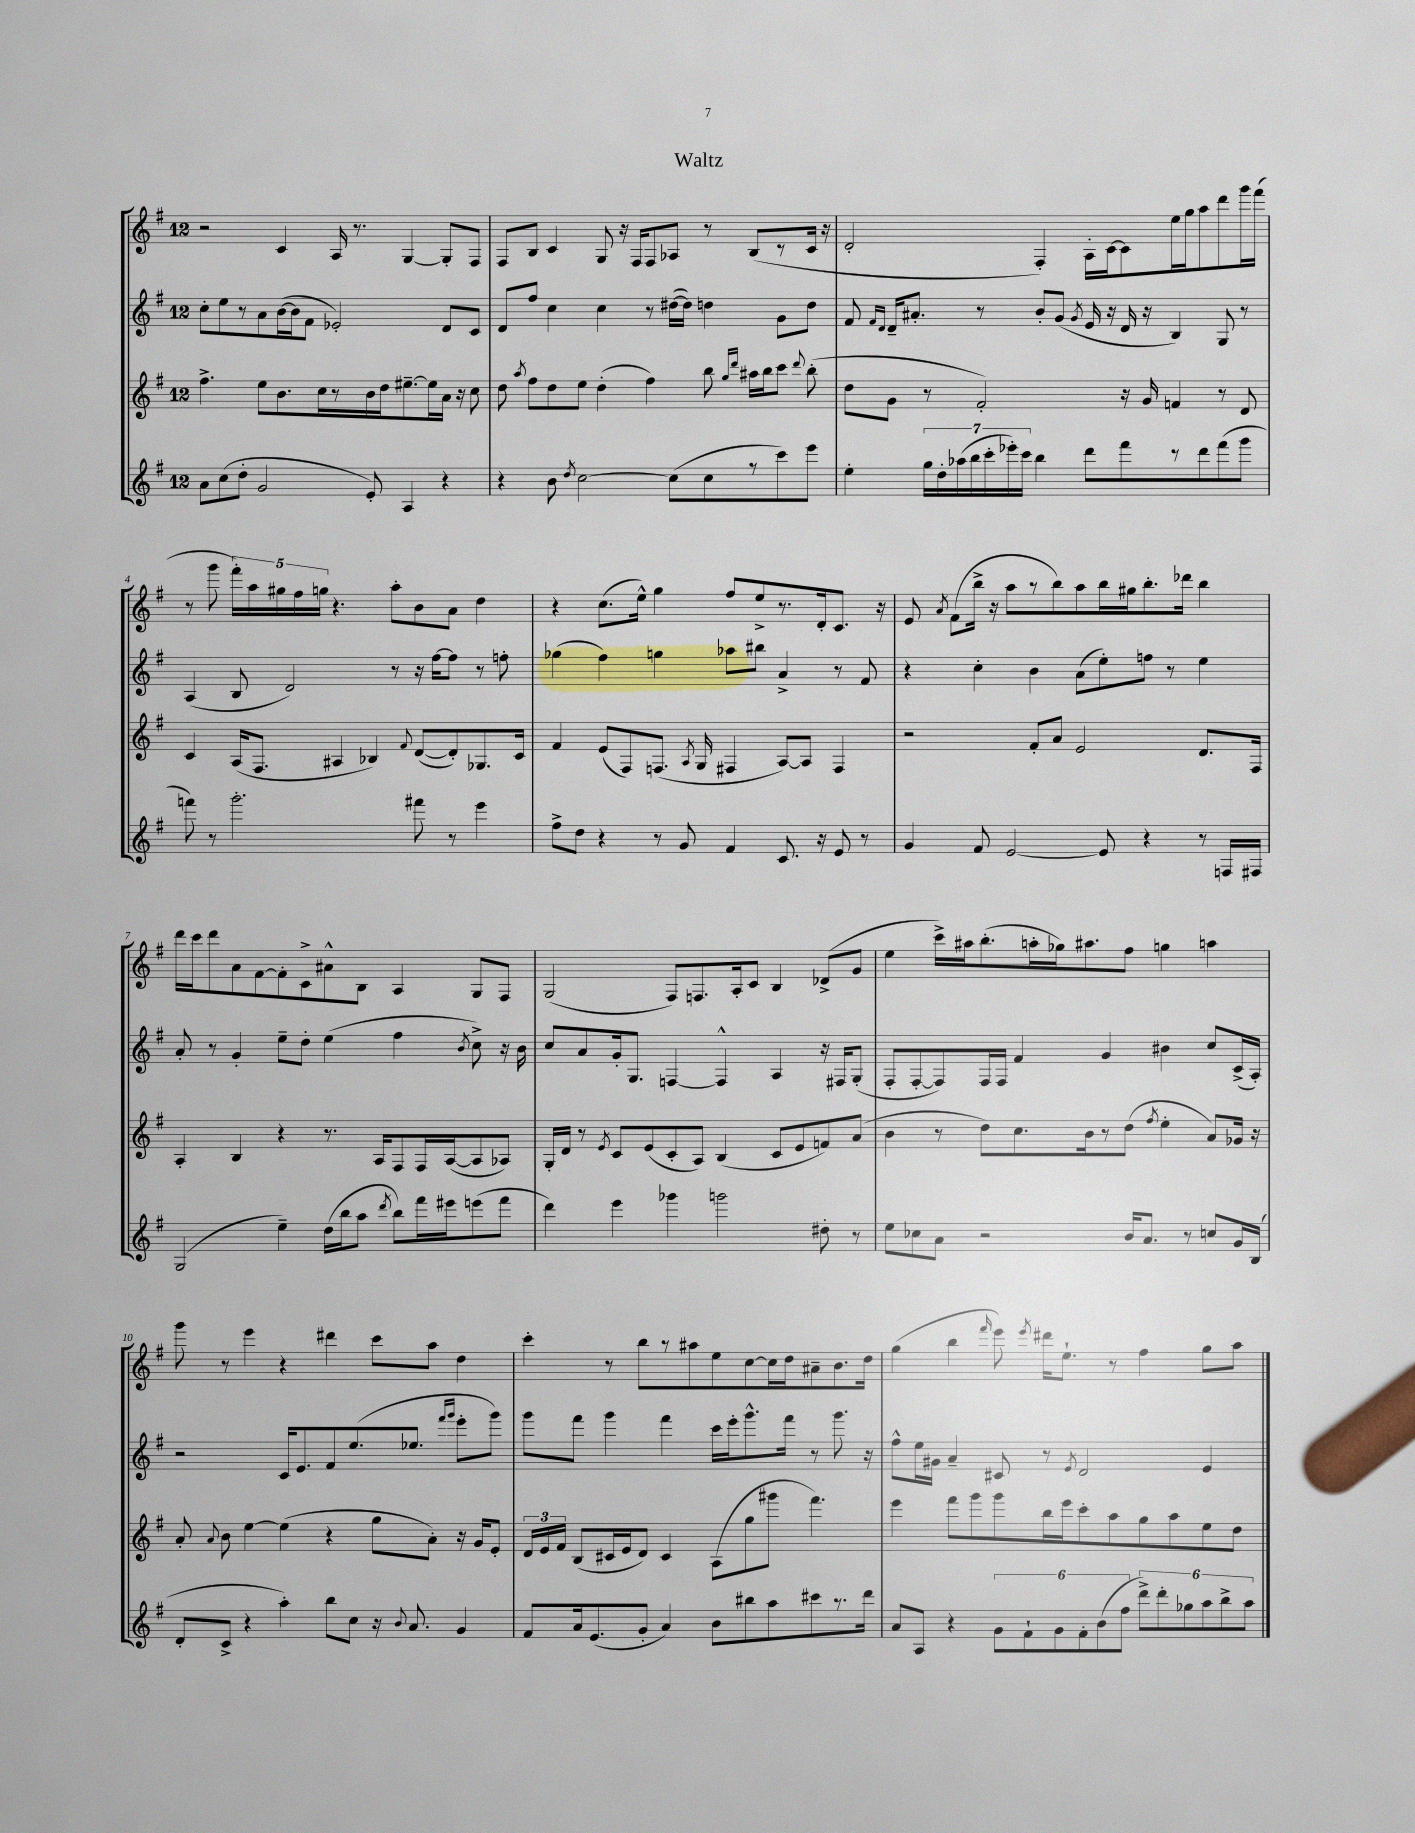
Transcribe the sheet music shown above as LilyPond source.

\header { title = "Waltz" }
<<
\new StaffGroup <<
\new Staff = "s0" {
    \clef treble \key g \major \once \override Staff.TimeSignature.style = #'single-digit \time 12/8
    \autoBeamOff r2 c'4 a16 r8. g4~ g8[-. fis8] |
    fis8[ b8] c'4 g8 r16 fis16[ fis8 aes8] r8 b8[( r8 c'16] r16 |
    d'2-. fis4-.) a16[-. c'16~ c'8 e''16 g''16 a''8 d'''8 g'''16 fis'''16]( |
    r8 g'''8 \tuplet 5/4 { fis'''16[-.) a''16 gis''16 fis''16 g''16] } r4. a''8[-. b'8 a'8] d''4 |
    r4 c''8.[( e''16]-^) g''4 fis''8[ e''8-> r8. d'16-. c'8.] r16 |
    e'8 \acciaccatura { a'8 } fis'8[( b''16]-> r16 a''8[ r8 b''8) a''8 b''16 gis''16 b''8.-. des'''16] b''4 |
    d'''16[ c'''16 d'''8 a'8 fis'8~ fis'8-. c'8-> ais'8-^ b8] a4 g8[ fis8] |
    g2( fis8[) f8. a16-. c'8] b4 des'8[->( g'8] |
    e''4 c'''16[->) ais''16 b''8.-.( a''16-. ges''16) ais''8. fis''8] g''4 a''4 |
    g'''8 r8 e'''4 r4 dis'''4 c'''8[ a''8] d''4 |
    c'''4-. r8 b''8[ r8 ais''8 e''8 c''8~ c''16 d''16 ais'8-- b'8. d''16] |
    g''4( b''4 \grace { fis'''16 } e'''8) \acciaccatura { e'''8 } dis'''16[ e''8.]-! r8 fis''4 g''8[ a''8] \bar "|." |
}
\new Staff = "s1" {
    \clef treble \key g \major \once \override Staff.TimeSignature.style = #'single-digit \time 12/8
    \autoBeamOff c''8[-. e''8 r8 a'8 b'16~( b'16 fis'8] ees'2-.) d'8[ c'8] |
    d'8[ fis''8] c''4 c''4 r8 dis''16[~( dis''16]) d''4 g'8[ d''8] |
    fis'8 \grace { fis'16[ d'16] } d'16[-- ais'8.]-. r8 b'8[-. g'8]( \acciaccatura { g'8 } e'16 r16 d'16 r16 b4) g8 r8 |
    a4( b8 d'2) r8 r16 fis''16[~ fis''8] r8 f''8-. |
    ges''4( fis''4) g''4 aes''8[ bis''8] a'4-> r8 fis'8 |
    r4 c''4-. b'4 a'8[( e''8-.) f''8] r8 e''4 |
    a'8-. r8 g'4-. e''8[-- d''8]-. e''4( fis''4 \acciaccatura { b'8 } c''8->) r16 b'16 |
    c''8[ a'8 g'16-. g8.] f4~ f4-^ a4 r16 fis16[ g8]-.( |
    fis8[-. fis8~-. fis8) fis16 fis16] fis'4 g'4 bis'4 c''8[ c'16->( a16]-.) |
    r2 c'16[ e'8. fis'8 e''8.( ees''8.] \grace { fis'''16[ g'''16] } e'''8[-. g'''8]) |
    g'''8[ fis'''8] g'''4 fis'''4 c'''16[ e'''16-. g'''8.-^ fis'''16] r8 g'''8. r16 |
    fis''8[-^ e''16 gis'16] a'4-- cis'8 r8 \acciaccatura { e'8 } d'2 e'4 \bar "|." |
}
\new Staff = "s2" {
    \clef treble \key g \major \once \override Staff.TimeSignature.style = #'single-digit \time 12/8
    \autoBeamOff fis''4.-> e''8[ b'8. c''16 r8 b'16 d''16 eis''8.~-- eis''16 a'16] r16 c''8 |
    d''8 \acciaccatura { a''8 } fis''8[ d''8 e''8] d''4-.( fis''4) b''8 \grace { g''16[ d'''16] } ais''16[ b''16 c'''8] \appoggiatura { d'''8 } b''8-.( |
    d''8[ g'8] r8 fis'2-.) r16 g'16 f'4 r8 d'8 |
    c'4 a16[( fis8.] ais4 bes4) \appoggiatura { fis'8 } d'8[~( d'8-.) ges8. c'16] |
    fis'4 e'8[( fis8) f8.]( \acciaccatura { a8 } g16 fis4 a8[~) a8] fis4 |
    r2 fis'8[-. a'8] e'2 d'8.[ fis16] |
    a4-. b4 r4 r8. a16[ fis8 fis16 a16~( a8 aes8]) |
    g16[-. d'16] r8 \acciaccatura { e'8 } c'8[ e'8( c'8-. a8]) b4( c'8[ e'8 f'8) a'8]( |
    b'4 r8 d''8[) c''8. b'16 r8 d''8]( \acciaccatura { fis''8 } e''4-. a'8[) ges'16] r16 |
    a'8-. \appoggiatura { a'8 } b'8 e''4~ e''4( r4 g''8[ a'8]-.) r16 g'16[ e'8]-. |
    \tuplet 3/2 { d'16[ e'16 fis'16] } b8[( cis'16 e'16 d'8]) cis'4 a8[( g''8 gis'''8] fis'''4.) |
    e'''4 fis'''8[ g'''8 g'''8 b''16 e'''16 c'''8-. a''8 g''8 a''8 e''8 d''8] \bar "|." |
}
\new Staff = "s3" {
    \clef treble \key g \major \once \override Staff.TimeSignature.style = #'single-digit \time 12/8
    \autoBeamOff a'8[ c''8( d''8]-. g'2 e'8-.) a4 r4 |
    r4 b'8 \acciaccatura { d''8 } c''2~ c''8[( c''8 r8 c'''8) e'''8] |
    e''4-. \tuplet 7/4 { g''16[ d''16-. aes''16( b''16 c'''16-. ees'''16-.) c'''16] } b''4 d'''8[ fis'''8 r8 d'''8 fis'''8( g'''8] |
    f'''8) r8 g'''2.-. fis'''8 r8 e'''4 |
    fis''8[-> d''8] r4 r8 g'8 fis'4 c'8. r16 e'8 r8 |
    g'4 fis'8 e'2~ e'8 r4 r8 f16[ fis16] |
    g2( e''4--) d''16[( b''16 a''8] \acciaccatura { d'''8 } b''8[) fis'''16 eis'''16 e'''8( fis'''8] |
    d'''4) e'''4 ges'''4 g'''2 dis''8-. r8 |
    e''8[ ces''8 a'8] r2 b'16[ a'8.] r8 c''8[ g'16 b16]( |
    d'8[-. c'8]-> r4 a''4-.) b''8[ c''8] r16 \appoggiatura { b'8 } a'8. g'4 |
    fis'8[ a'16 e'8.( g'8]-. a'4) b'8[ bis''8 a''8 cis'''8 r8. d'''16] |
    a'8[ a8] r4 \tuplet 6/4 { g'8[ fis'8-! g'8 fis'8-. b'8( fis''8] } \tuplet 6/4 { d'''8[->) d'''8-. ges''8 a''8 b''8-> a''8] } \bar "|." |
}
>>
>>
